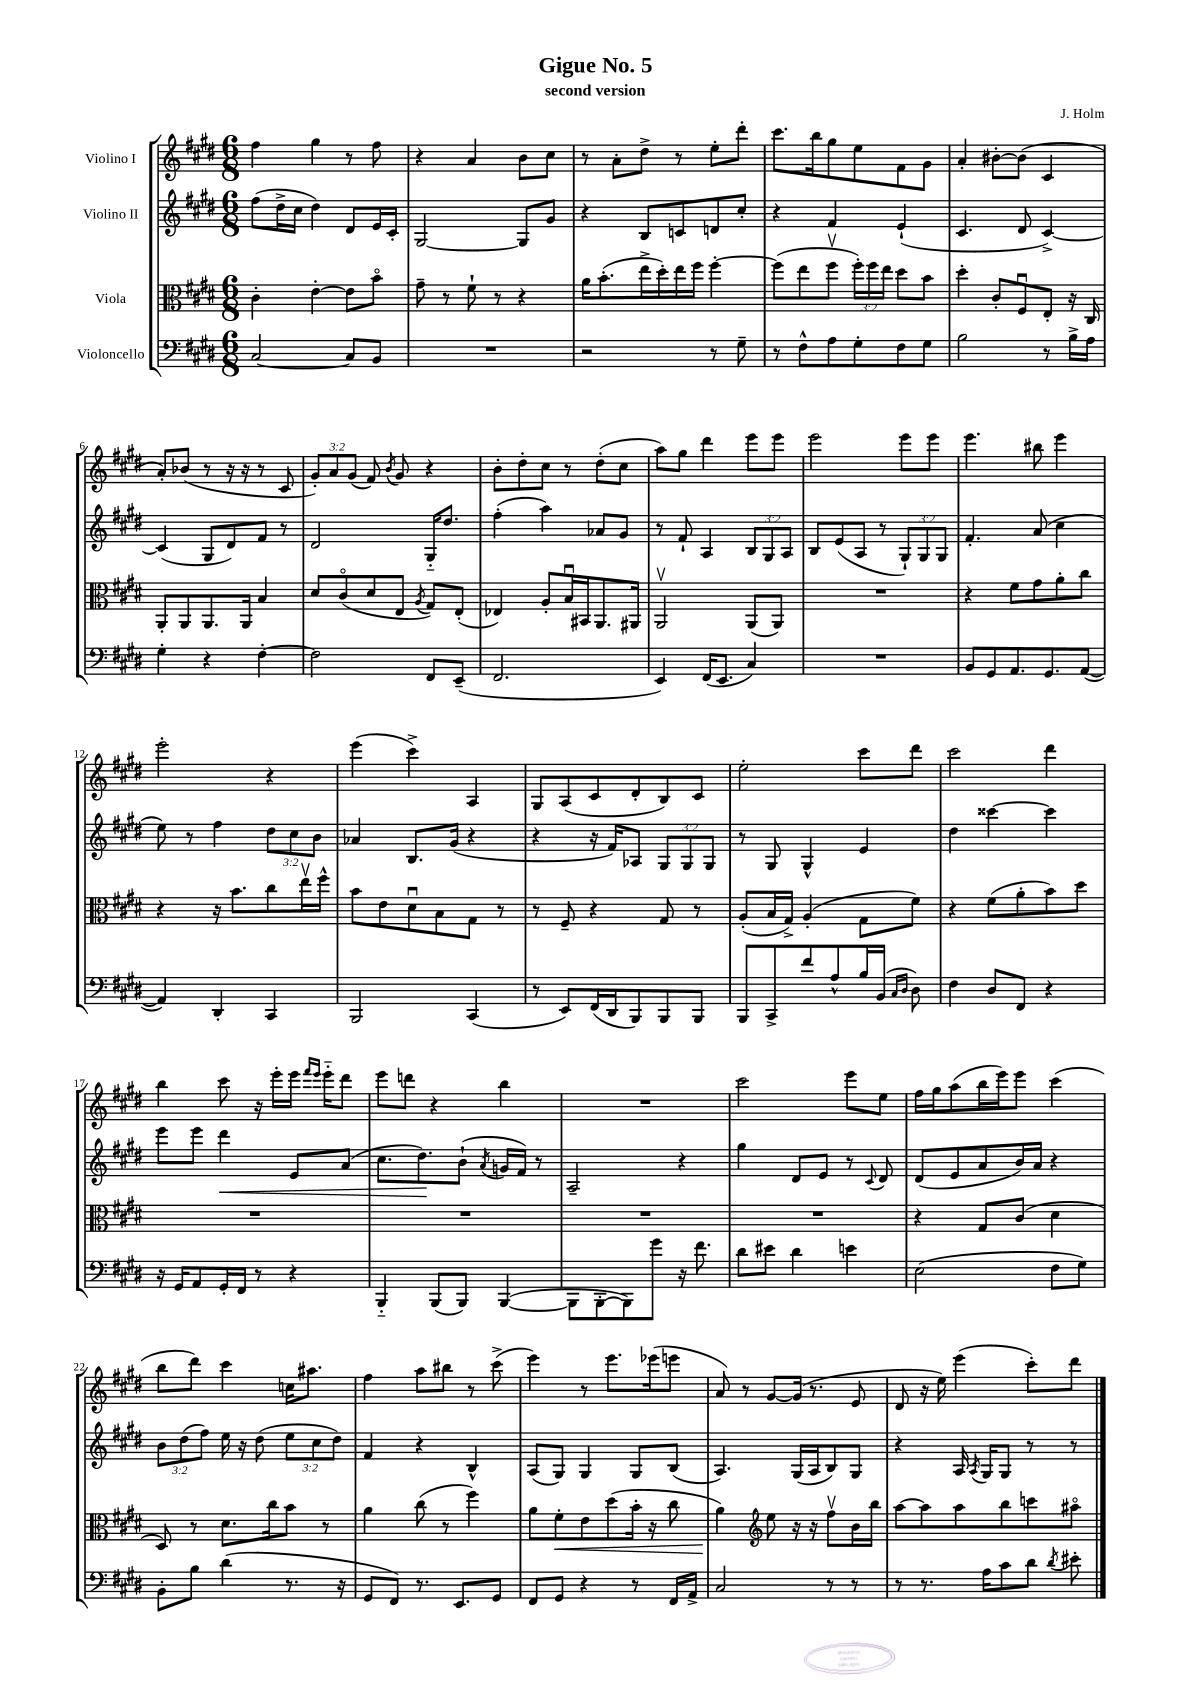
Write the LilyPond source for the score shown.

\header { title = "Gigue No. 5" composer = "J. Holm" subtitle = "second version" }
<<
\new StaffGroup <<
\new Staff = "s0" \with { instrumentName = "Violino I" } {
    \clef treble \key e \major \numericTimeSignature \time 6/8 \override Staff.TupletNumber.text = #tuplet-number::calc-fraction-text
    \autoBeamOff fis''4 gis''4 r8 fis''8 |
    r4 a'4 b'8[ cis''8] |
    r8 a'8[-. dis''8]-> r8 e''8[-. dis'''8]-. |
    cis'''8.[ b''16 gis''8 e''8 fis'8 gis'8] |
    a'4-. bis'8[~-. bis'8]( cis'4 |
    a'8[-.) bes'8]( r8 r16 r16 r8 cis'8 |
    \tuplet 3/2 { gis'8[-.) a'8 gis'8]( } fis'8) \acciaccatura { b'8 } gis'8 r4 |
    b'8[-. dis''8-. cis''8] r8 dis''8[-.( cis''8] |
    a''8[) gis''8] dis'''4 e'''8[ e'''8] |
    e'''2 e'''8[ e'''8] |
    e'''4. bis''8 e'''4 |
    e'''2-. r4 |
    e'''4( cis'''4->) a4 |
    gis8[ a8( cis'8 dis'8-. b8) cis'8] |
    e''2-. cis'''8[ dis'''8] |
    cis'''2 dis'''4 |
    b''4 cis'''8 r16 e'''16[-. e'''16] \grace { fis'''16[ e'''16] } e'''16[-_ dis'''8] |
    e'''8[ d'''8] r4 b''4 |
    R2. |
    cis'''2 e'''8[ e''8] |
    fis''16[ gis''16 a''8( b''16 e'''16) e'''8] cis'''4( |
    b''8[ dis'''8]) cis'''4 c''16[ ais''8.] |
    fis''4 a''8[ bis''8] r8 cis'''8->( |
    e'''4) r8 e'''8.[ ees'''16( e'''8] |
    a'8) r8 gis'8[~ gis'16]( r8. e'8 |
    dis'8 r16 e''16) e'''4( cis'''8[-.) dis'''8] \bar "|." |
}
\new Staff = "s1" \with { instrumentName = "Violino II" } {
    \clef treble \key e \major \numericTimeSignature \time 6/8 \override Staff.TupletNumber.text = #tuplet-number::calc-fraction-text
    \autoBeamOff fis''8[( dis''16-> cis''16] dis''4) dis'8[ e'16 cis'16]-. |
    gis2~ gis8[ gis'8] |
    r4 b8[ c'8 d'8 cis''8]-. |
    r4 fis'4 e'4-!( |
    cis'4. dis'8 cis'4~->) |
    cis'4( gis8[ dis'8) fis'8] r8 |
    dis'2 gis16[-_ dis''8.] |
    fis''4-.( a''4) aes'8[ gis'8] |
    r8 fis'8-! a4 \tuplet 3/2 { b8[ gis8 a8] } |
    b8[ e'8( a8] r8 \tuplet 3/2 { gis8[-!) gis8 gis8] } |
    fis'4.-. a'8( cis''4 |
    e''8) r8 fis''4 \tuplet 3/2 { dis''8[ cis''8 b'8] } |
    aes'4 b8.[ gis'16]( r4 |
    r4 r16 fis'16[) aes8] \tuplet 3/2 { gis8[ gis8 gis8] } |
    r8 gis8 gis4-^ e'4 |
    dis''4 cisis'''4~ cisis'''4 |
    e'''8[ e'''8] dis'''4\< e'8[ a'8]( |
    cis''8.[ dis''8.\!) b'8]-!( \acciaccatura { a'8 } g'16[ fis'16]) r8 |
    a2-- r4 |
    gis''4 dis'8[ e'8] r8 \appoggiatura { cis'8 } dis'8 |
    dis'8[( e'8 a'8 b'16) a'16] r4 |
    \tuplet 3/2 { b'8[ dis''8( fis''8]) } e''16 r16 dis''8( \tuplet 3/2 { e''8[ cis''8 dis''8]) } |
    fis'4 r4 b4-^ |
    a8[( gis8]) gis4 gis8[ b8]( |
    a4.) gis16[( a16 b8) gis8] |
    r4 a16 \acciaccatura { a8 } gis16[ gis8] r8 r8 \bar "|." |
}
\new Staff = "s2" \with { instrumentName = "Viola" } {
    \clef alto \key e \major \numericTimeSignature \time 6/8 \override Staff.TupletNumber.text = #tuplet-number::calc-fraction-text
    \autoBeamOff cis'4-. e'4~-. e'8[ b'8]\flageolet |
    gis'8-- r8 fis'8-! r8 r4 |
    a'16[ b'8.-.( e''16-> dis''16-.) e''16 fis''16] fis''4~-. |
    fis''8[( e''8 fis''8]\upbow \tuplet 3/2 { fis''16[-.) fis''16 e''16] } dis''8[ b'8] |
    dis''4-. cis'8[-. fis8\downbow e8]-. r16 cis16 |
    a,8[-. a,8 a,8. a,16] b4 |
    dis'8[ cis'8\flageolet( dis'8 e8] \acciaccatura { a8 } gis8[) e8]-.( |
    ees4) a8[-. b16\downbow bis,16 a,8. ais,16] |
    a,2\upbow a,8[( a,8]) |
    R2. |
    r4 fis'8[ gis'8 a'8-. cis''8] |
    r4 r16 b'8.[ cis''8 e''16\upbow fis''16]-^ |
    b'8[ e'8 dis'8\downbow b8 gis8] r8 |
    r8 fis8-- r4 gis8 r8 |
    a8[-.( b16 gis16]->) a4-.( gis8[ fis'8]) |
    r4 fis'8[( a'8-. b'8) dis''8] |
    R2. |
    R2. |
    R2. |
    R2. |
    r4 gis8[ cis'8]( dis'4 |
    dis8) r8 dis'8.[ cis''16 b'8] r8 |
    a'4 cis''8( r8 fis''4) |
    a'8[ fis'8-.\< e'8 dis''8( b'16]-. r16 cis''8 |
    a'4\!) \clef treble e''8 r16 r16 fis''8[\upbow b'16 b''16] |
    a''8[~ a''8 a''8 b''8 c'''8 ais''8]\flageolet \bar "|." |
}
\new Staff = "s3" \with { instrumentName = "Violoncello" } {
    \clef bass \key e \major \numericTimeSignature \time 6/8
    \autoBeamOff cis2~ cis8[ b,8] |
    R2. |
    r2 r8 gis8-- |
    r8 fis8[-^ a8 gis8-. fis8 gis8] |
    b2 r8 b16[-> a16] |
    gis4-. r4 fis4~-. |
    fis2 fis,8[ e,8]--( |
    fis,2. |
    e,4) fis,16[( e,8.] cis4) |
    R2. |
    b,8[ gis,8 a,8. gis,8. a,8]~( |
    a,4) dis,4-. cis,4 |
    b,,2 cis,4( |
    r8 e,8[) fis,16( dis,16 b,,8) b,,8 b,,8] |
    b,,8[ cis,8-> fis'8 a8-^ b16 b,16]( \grace { cis16[ dis16] } dis8) |
    fis4 dis8[ fis,8] r4 |
    r16 gis,16[ a,8 gis,16-. fis,16] r8 r4 |
    b,,4-_ b,,8[( b,,8]) b,,4~( |
    b,,8[ b,,8~-. b,,8) gis'8] r16 fis'8. |
    dis'8[ eis'8] dis'4 e'4 |
    e2( fis8[ gis8]) |
    b,8[-. b8] dis'4( r8. r16 |
    gis,8[ fis,8]) r8. e,8.[ gis,8] |
    fis,8[ gis,8] r4 r8 fis,16[ a,16]-> |
    cis2 r8 r8 |
    r8 r8. a16[ cis'8 dis'8] \acciaccatura { dis'8 } eis'8-. \bar "|." |
}
>>
>>
